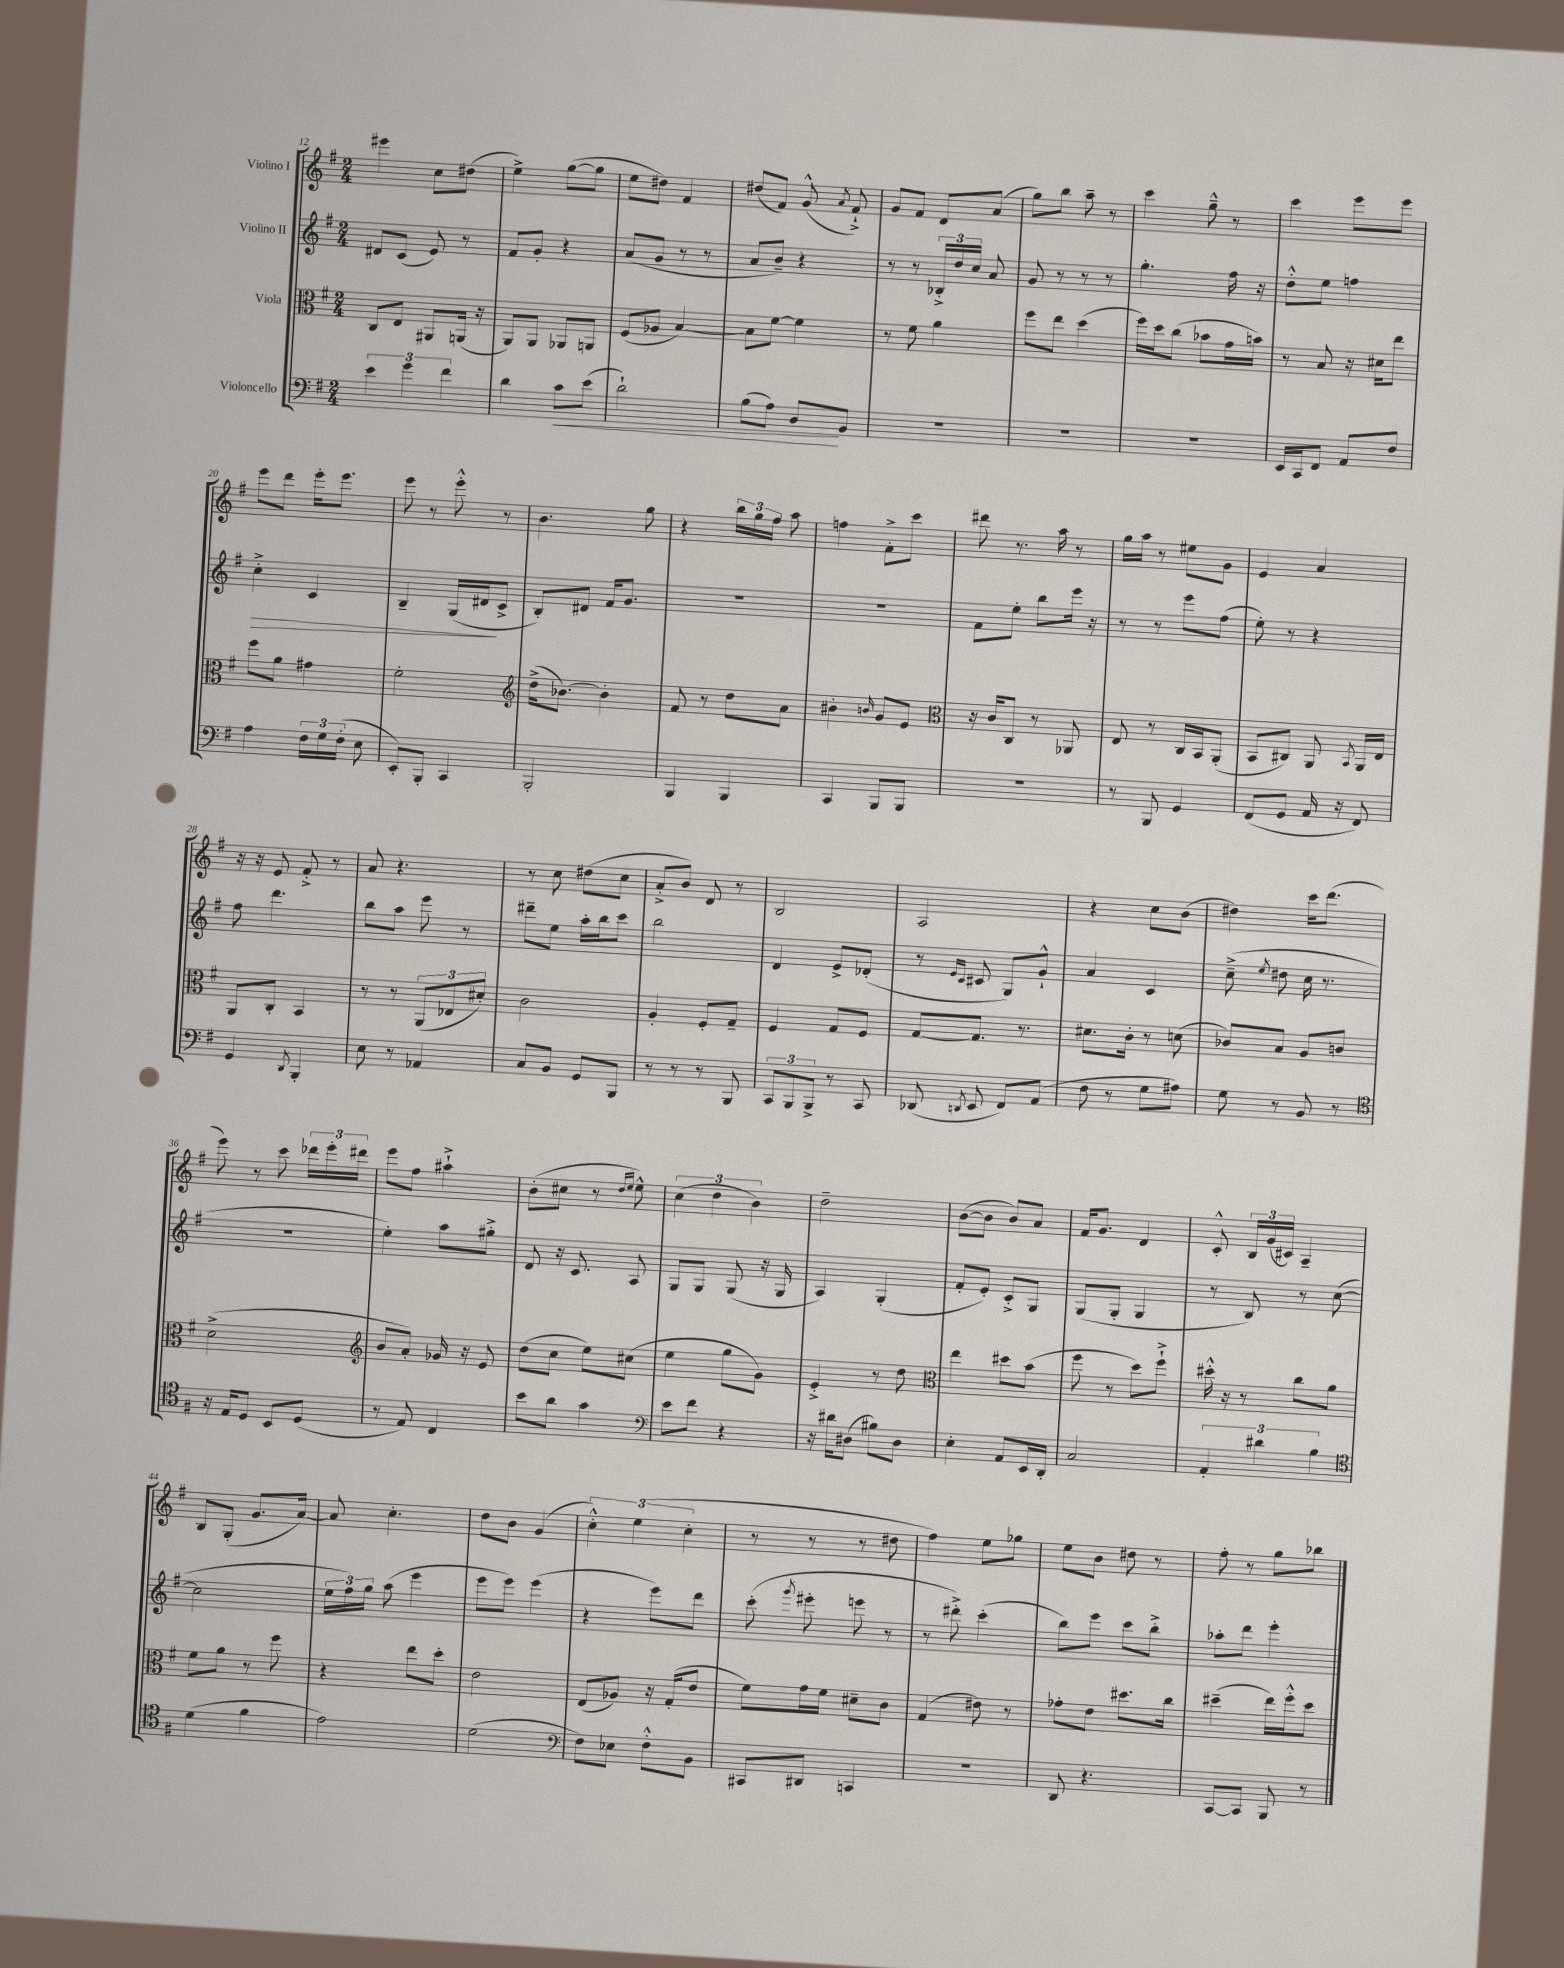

**kern	**kern	**kern	**kern
*staff4	*staff3	*staff2	*staff1
*clefF4	*clefC3	*clefG2	*clefG2
*k[f#]	*k[f#]	*k[f#]	*k[f#]
*M2/4	*M2/4	*M2/4	*M2/4
6e	8C	8d#	4eee#
.	8E	(8c	.
6g	.	.	.
.	8AA#	8e)	8cc
6f#	.	.	.
.	(16AA	8r	(8dd#
.	16r	.	.
=	=	=	=
4d	8AA)	8f#	4ee^)
.	8AA	8g'	.
8c	8AA-	4r	([8gg
(8e	8AA	.	8gg]
=	=	=	=
2d`)	(8F#	(8a	8ee
.	8A-	8g	8dd#)
.	[4B)	8r	4f#
.	.	8r	.
=	=	=	=
(8B	8B]	8a	(8dd#
8A)	[8f#	8b~)	8f#)
8D	4f#]	4r	(8g^^
.	.	.	8qa
8BB	.	.	8f#`^)
=	=	=	=
2r	8r	8r	8g
.	8f#	8r	8f#
.	4a	24B-'^	8d
.	.	24dd	.
.	.	24cc	.
.	.	8a	(8a
=	=	=	=
2r	8ff#	8g	8gg)
.	8ee	8r	8bb
.	(4dd	8r	8aa~
.	.	8r	8r
=	=	=	=
2r	16ff#)	4.gg'	4ccc
.	16dd	.	.
.	(8cc	.	.
.	8b-	.	8gg~^^
.	16g	16ff#	8r
.	16b)	16r	.
=	=	=	=
16EE	8r	8dd'^^	4ccc
16CC	.	.	.
8FF#	8B	8ee	.
8AA	16r	4ff	8eee
.	16d#	.	.
8F#	8ee	.	8eee
=	=	=	=
4A	8ff#	4cc'^	8eee
.	8a	.	8ddd
24F#	4g#	4c	16eee'
24G	.	.	.
.	.	.	8.eee
(24F#'	.	.	.
8E	.	.	.
=	=	=	=
8EE')	2f#'	4B~	8eee
8BBB'	.	.	8r
4CC	.	(16G	8eee'^^
.	.	16d#	.
.	.	8c^	8r
=	=	=	=
*	*clefG2	*	*
2BBB'	(16dd^	8B')	4.b
.	[8.b-)	.	.
.	.	8d#	.
.	4b-']	16f#	.
.	.	8.g	.
.	.	.	8gg
=	=	=	=
4BBB	8f#	2r	4r
.	8r	.	.
4BBB	8dd	.	24bb
.	.	.	24gg
.	.	.	24ff#
.	8a	.	8aa
=	=	=	=
4CC	4b#'	2r	4ff
.	16qqb	.	.
8BBB	8g	.	8f#'^
8BBB	8e	.	8ccc
=	=	=	=
*	*clefC3	*	*
2r	16r	8f#	8ddd#
.	16c	.	.
.	8C	8ee'	8.r
.	8r	8bb	.
.	.	.	16aa
.	8AA-	16eee	8r
.	.	16r	.
=	=	=	=
8r	8E	8r	16gg
.	.	.	16aa
8BBB	8r	8r	8r
4GG	16C	8eee	8ee#
.	16BB	.	.
.	(8AA'	(8ff#	8g
=	=	=	=
(8FF#	8BB	8ee')	4e
8GG	8C#)	8r	.
16AA	8AA	4r	4a
16r	.	.	.
.	8qBB	.	.
8FF#)	16AA	.	.
.	16E	.	.
=	=	=	=
4GG	8AA	8ff#	16r
.	.	.	16r
.	8C'	4.ddd	8e
8qDD	.	.	.
4BBB'	4BB	.	8f#'^
.	.	.	8r
=	=	=	=
8E	8r	8bb	8a
8r	8r	8aa	4.r
4AA-	(12AA	8eee	.
.	12E-	.	.
.	.	8r	.
.	12d#')	.	.
=	=	=	=
8C	2c	8ddd#~	8r
8BB	.	8ee	8cc
8GG	.	16aa'	(8dd#
.	.	16bb	.
8BBB	.	8ccc	8cc
=	=	=	=
8r	4A'	2bb	8a'^
8r	.	.	8b)
8r	8F#'	.	8d
8BBB	8G~	.	8r
=	=	=	=
12CC	4F#	4d	2B
12BBB	.	.	.
12BBB^	.	.	.
8r	8G	8e^	.
8CC	8F#	(8d-'	.
=	=	=	=
(8DD-	[8G	8r	2A
.	.	16qqe	.
8qDD	.	16qqc	.
8EE	8.G]	8c#	.
8FF#)	.	8G)	.
.	8.r	.	.
(8AA	.	8g`^^	.
=	=	=	=
8F#	8.d#	4a	4r
8r	.	.	.
.	16c'	.	.
8G	8r	4c	8cc
8A#)	(8d	.	(8b
=	=	=	=
8G	8c-)	(8cc~^	4dd#)
.	.	8qee	.
8r	8B	8dd#	.
8BB	8A	16cc	16ccc
.	.	8.r	(8.ddd
8r	8c	.	.
=	=	=	=
*clefC4	*	*	*
16r	(2d^	2r	8eee)
16E	.	.	.
8D	.	.	8r
8BB	.	.	8ccc
(8D	.	.	24ddd-
.	.	.	24eee'
.	.	.	24ddd#
=	=	=	=
*	*clefG2	*	*
8r	8b	4ee')	8eee
8E)	8a')	.	8ff#
4C	16g-	8aa	4aa#`^
.	16r	.	.
.	8e	8gg#'^	.
=	=	=	=
8b	(8dd	8d	(8b'
8a	8cc	16r	8cc#
.	.	8.c	.
4g	8ee)	.	8r
.	.	.	16qqdd
.	.	.	16qqee
.	(8cc#	8A	8ee^^)
=	=	=	=
*clefF4	*	*	*
8e	4ee	8G	(6cc
8f#	.	8G	.
.	.	.	6dd
4r	8gg	(8G	.
.	.	.	6b)
.	8g)	16r	.
.	.	16G	.
=	=	=	=
16r	4e'^	4A)	2dd~
16d#	.	.	.
(8D#	.	.	.
8B#)	8r	(4G'	.
8D#	8dd	.	.
=	=	=	=
*	*clefC3	*	*
4E'	4ee	8f#'	([8b
.	.	8e')	8b]
8AA	8dd#	8c'^	8b)
16EE	(8b	8G	8a
16DD'	.	.	.
=	=	=	=
2C	8ff#	(8G	16f#
.	.	.	8.g
.	8r	8G'	.
.	8dd)	4G	4d
.	8ff#`^	.	.
=	=	=	=
6AA'	16dd#'^^	8r	8c'^^
.	16r	.	.
.	8r	8B)	24B
6d#	.	.	(24g
.	.	.	24c#)
.	8cc	8r	4A~
6B	.	.	.
.	8a	([8cc	.
=	=	=	=
*clefC4	*	*	*
(4d	8f#	2cc]	8B
.	8a	.	(8G'
4f#	8r	.	8.g
.	8ff#	.	.
.	.	.	[16a)
=	=	=	=
2e)	4r	24ee	8a]
.	.	24ff#)	.
.	.	24gg	.
.	.	(8aa	4.cc'
.	8ee	4eee	.
.	8dd'	.	.
=	=	=	=
(2d	2e	8eee	8dd
.	.	8eee)	8b
.	.	(4eee	(4g
=	=	=	=
*clefF4	*	*	*
8F#)	(8E	4r	6cc'^^)
8E-	8A-)	.	.
.	.	.	(6ee
8F#'^^	16r	8eee)	.
.	(16G'	.	.
.	.	.	6cc'
8BB	8e	8ddd	.
=	=	=	=
8CC#	8f#)	(8ccc'	8r
.	.	8qggg	.
8DD#	16g	8eee#'	8r
.	16f#	.	.
4CC	8d#~	8eee	8r
.	8c	8r	8dd#
=	=	=	=
2r	(4G	8r	4ff#)
.	.	8ddd#'^)	.
.	8e#)	(4ccc'	8ee
.	8r	.	8gg-
=	=	=	=
8DD	8g-'	8bb)	8ee
4.r	8e	8eee	8b
.	8.dd#	8ccc	8dd#
.	.	8bb'^	8r
.	16cc	.	.
=	=	=	=
[8CC	(4dd#~	8aa-'	8ff#'
8CC]	.	8ddd	8r
8BBB	16ee)	4eee'	8gg
.	16ff#'^^	.	.
8r	8dd#	.	8bb-
==	==	==	==
*-	*-	*-	*-
